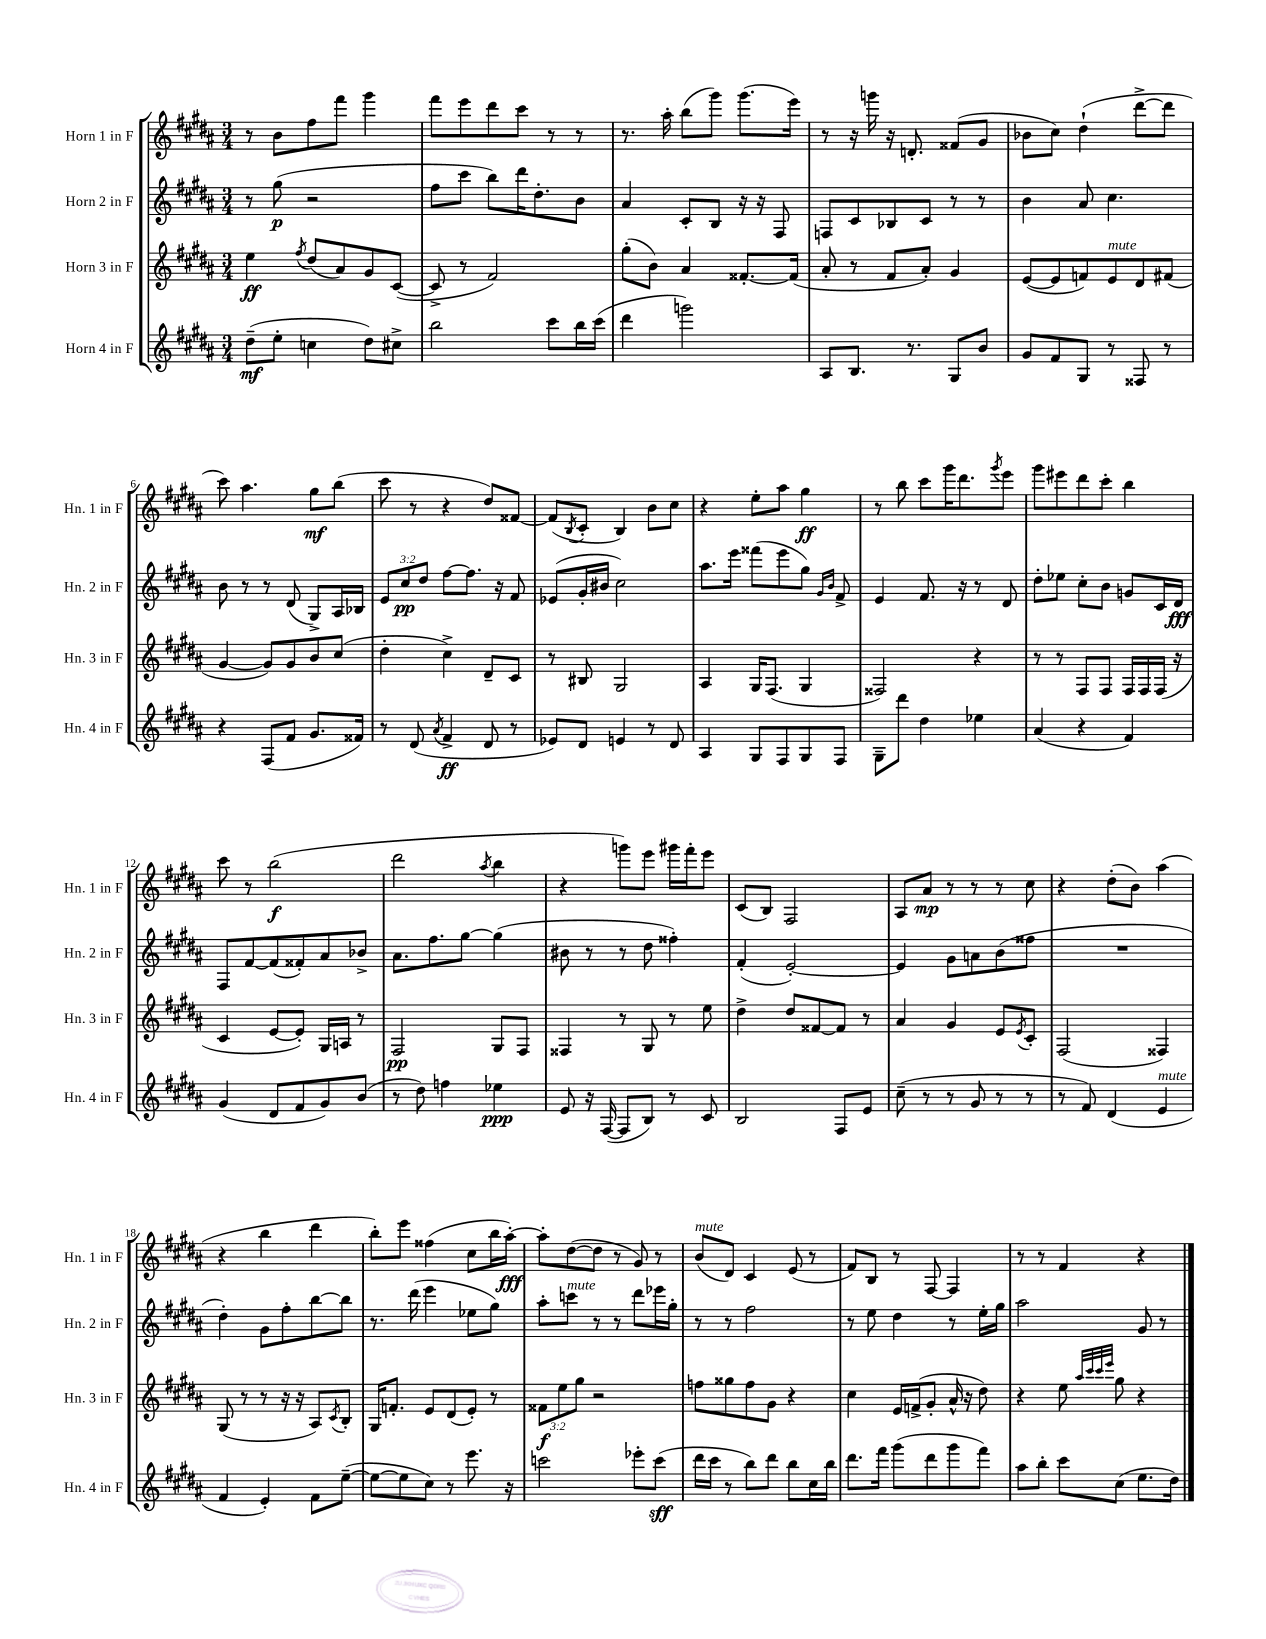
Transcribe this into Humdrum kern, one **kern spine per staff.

**kern	**dynam	**kern	**dynam	**kern	**dynam	**kern	**dynam
*part4	*part4	*part3	*part3	*part2	*part2	*part1	*part1
*staff4	*staff4	*staff3	*staff3	*staff2	*staff2	*staff1	*staff1
*I"Horn 4 in F	*	*I"Horn 3 in F	*	*I"Horn 2 in F	*	*I"Horn 1 in F	*
*I'Hn. 4 in F	*	*I'Hn. 3 in F	*	*I'Hn. 2 in F	*	*I'Hn. 1 in F	*
*clefG2	*	*clefG2	*	*clefG2	*	*clefG2	*
*k[f#c#g#d#a#]	*	*k[f#c#g#d#a#]	*	*k[f#c#g#d#a#]	*	*k[f#c#g#d#a#]	*
*M3/4	*	*M3/4	*	*M3/4	*	*M3/4	*
=1	=1	=1	=1	=1	=1	=1	=1
(8dd#~\L	mf	4ee\	ff	8r	.	8r	.
8ee'\J	.	.	.	(8gg#\	p	8b\L	.
.	.	8qff#/	.	.	.	.	.
4ccn\	.	(8dd#/L	.	2r	.	8ff#\	.
.	.	8a#/)	.	.	.	8fff#\J	.
8dd#\L)	.	8g#/	.	.	.	4ggg#\	.
8cc#X^\J	.	([8c#/J	.	.	.	.	.
=2	=2	=2	=2	=2	=2	=2	=2
2bb\	.	8c#^/]	.	8ff#\L	.	8fff#\L	.
.	.	8r	.	8ccc#\J	.	8eee\	.
.	.	2f#/)	.	8bb\L)	.	8ddd#\	.
.	.	.	.	16ddd#\K	.	8ccc#\J	.
.	.	.	.	8.dd#'\	.	.	.
8ccc#\L	.	.	.	.	.	8r	.
16bb\L	.	.	.	8b\J	.	8r	.
(16ccc#\JJ	.	.	.	.	.	.	.
=3	=3	=3	=3	=3	=3	=3	=3
4ddd#\	.	(8gg#'\L	.	4a#/	.	8.r	.
.	.	8b\J)	.	.	.	.	.
.	.	.	.	.	.	16aa#'\	.
2gggn\)	.	4a#/	.	8c#'/L	.	(8bb\L	.
.	.	.	.	8B/J	.	8ggg#\J)	.
.	.	[8.f##X'/L	.	16r	.	(8.ggg#\L	.
.	.	.	.	16r	.	.	.
.	.	.	.	8F#/	.	.	.
.	.	(16f##/Jk]	.	.	.	16eee\Jk)	.
=4	=4	=4	=4	=4	=4	=4	=4
8A#/L	.	8a#'/	.	8Fn/L	.	8r	.
8.B/J	.	8r	.	8c#/	.	16r	.
.	.	.	.	.	.	16gggn\	.
.	.	8f#/L	.	8B-X/	.	16r	.
8.r	.	.	.	.	.	8.dn'/	.
.	.	8a#'/J)	.	8c#/J	.	.	.
8G#/L	.	4g#/	.	8r	.	(8f##X/L	.
8b/J	.	.	.	8r	.	8g#/J	.
=5	=5	=5	=5	=5	=5	=5	=5
8g#/L	.	([8e/L	.	4b\	.	8b-X\L	.
8f#/	.	8e/]	.	.	.	8cc#\J)	.
8G#/J	.	8fn/)	.	8a#/	.	(4dd#`\	.
!	!	!LO:TX:a:i:t=mute	!	!	!	!	!
8r	.	8e/	.	4.cc#\	.	.	.
8F##X/	.	8d#/	.	.	.	[8ddd#^\L	.
8r	.	(8f#X/J	.	.	.	8ddd#\J]	.
!!LO:LB:g=z
=6	=6	=6	=6	=6	=6	=6	=6
4r	.	[4g#/	.	8b\	.	8ccc#\)	.
.	.	.	.	8r	.	4.aa#\	.
(8F#/L	.	8g#/L])	.	8r	.	.	.
8f#/J	.	8g#/	.	(8d#/	.	.	.
8.g#/L	.	8b/	.	8G#^/L)	.	8gg#\L	mf
.	.	(8cc#/J	.	16A#/L	.	(8bb\J	.
16f##X/Jk)	.	.	.	16B-X/JJ	.	.	.
=7	=7	=7	=7	=7	=7	=7	=7
8r	.	4dd#'\	.	12e/L	.	8ccc#\	.
.	.	.	.	12cc#/	pp	.	.
(8d#/	.	.	.	.	.	8r	.
.	.	.	.	12dd#/J	.	.	.
8qa#/	.	.	.	.	.	.	.
4f#^/	ff	4cc#^\)	.	[8ff#\L	.	4r	.
.	.	.	.	8.ff#\J]	.	.	.
8d#/	.	8d#~/L	.	.	.	8dd#/L)	.
.	.	.	.	16r	.	.	.
8r	.	8c#/J	.	8f#/	.	[8f##X/J	.
=8	=8	=8	=8	=8	=8	=8	=8
8e-X/L)	.	8r	.	(8e-X/L	.	(8f##/L]	.
.	.	.	.	.	.	8qB/	.
8d#/J	.	8B#X/	.	16g#'/L	.	8c#'/J	.
.	.	.	.	16b#X/JJ	.	.	.
4en/	.	2G#/	.	2cc#\)	.	4B/)	.
8r	.	.	.	.	.	8b\L	.
8d#/	.	.	.	.	.	8cc#\J	.
=9	=9	=9	=9	=9	=9	=9	=9
4A#/	.	4A#/	.	8.aa#\L	.	4r	.
.	.	.	.	16eee\Jk	.	.	.
8G#/L	.	16G#/KL	.	(8fff##X\L	.	8ee'\L	.
.	.	(8.F#/J	.	.	.	.	.
8F#/	.	.	.	8eee\	.	8aa#\J	.
8G#/	.	4G#/	.	8gg#\J)	.	4gg#\	ff
.	.	.	.	16qqg#/LL	.	.	.
.	.	.	.	16qqb/JJ	.	.	.
8F#/J	.	.	.	8f#^/	.	.	.
=10	=10	=10	=10	=10	=10	=10	=10
8G#~\L	.	2F##X/)	.	4e/	.	8r	.
8ddd#\J	.	.	.	.	.	8bb\	.
4dd#\	.	.	.	8.f#/	.	8ccc#\L	.
.	.	.	.	.	.	16ggg#\K	.
.	.	.	.	16r	.	8.ddd#\	.
4ee-X\	.	4r	.	8r	.	.	.
.	.	.	.	.	.	8qggg#/	.
.	.	.	.	8d#/	.	8eee\J	.
=11	=11	=11	=11	=11	=11	=11	=11
(4a#/	.	8r	.	8dd#'\L	.	8ggg#\L	.
.	.	8r	.	8ee-X\J	.	8eee#X\	.
4r	.	8F#/L	.	8cc#'\L	.	8ddd#\	.
.	.	8F#/J	.	8b\J	.	8ccc#'\J	.
4f#/)	.	16F#/LL	.	8gn/L	.	4bb\	.
.	.	16F#/	.	.	.	.	.
.	.	(16F#/JJ	.	16c#/L	.	.	.
.	.	16r	.	16d#/JJ	fff	.	.
!!LO:LB:g=z
=12	=12	=12	=12	=12	=12	=12	=12
(4g#/	.	4c#/	.	8F#/L	.	8ccc#\	.
.	.	.	.	[8f#/	.	8r	.
8d#/L	.	[8e/L	.	(8f#/]	.	(2bb\	f
8f#/	.	8e'/J])	.	8f##X'/)	.	.	.
8g#/)	.	16G#/LL	.	8a#/	.	.	.
.	.	16An/JJ	.	.	.	.	.
(8b/J	.	8r	.	8b-X^/J	.	.	.
=13	=13	=13	=13	=13	=13	=13	=13
8r	.	2F#/	pp	8.a#\L	.	2ddd#\	.
8dd#\)	.	.	.	.	.	.	.
.	.	.	.	8.ff#\	.	.	.
4ffn\	.	.	.	.	.	.	.
.	.	.	.	[8gg#\J	.	.	.
.	.	.	.	.	.	8qaa#/	.
4ee-X\	ppp	8G#/L	.	(4gg#\]	.	4bb\	.
.	.	8F#/J	.	.	.	.	.
=14	=14	=14	=14	=14	=14	=14	=14
8e/	.	4F##X/	.	8b#X\	.	4r	.
16r	.	.	.	8r	.	.	.
([16F#/	.	.	.	.	.	.	.
8F#/L]	.	8r	.	8r	.	8gggn\L)	.
8B/J)	.	8G#/	.	8dd#\	.	8eee\J	.
8r	.	8r	.	4ff##X'\)	.	16ggg#X\LL	.
.	.	.	.	.	.	16fff#'\J	.
8c#/	.	8ee\	.	.	.	8eee\J	.
=15	=15	=15	=15	=15	=15	=15	=15
2B/	.	4dd#^\	.	(4f#'/	.	(8c#/L	.
.	.	.	.	.	.	8B/J)	.
.	.	8dd#/L	.	[2e'/)	.	2F#/	.
.	.	[8f##X/	.	.	.	.	.
8F#/L	.	8f##/J]	.	.	.	.	.
8e/J	.	8r	.	.	.	.	.
=16	=16	=16	=16	=16	=16	=16	=16
(8cc#~\	.	4a#/	.	4e/]	.	8A#/L	.
8r	.	.	.	.	.	8a#/J	mp
8r	.	4g#/	.	8g#\L	.	8r	.
8g#/	.	.	.	8an\	.	8r	.
8r	.	8e/L	.	(8b\	.	8r	.
.	.	8qe/	.	.	.	.	.
8r	.	8c#'/J	.	8ff##X\J	.	8cc#\	.
=17	=17	=17	=17	=17	=17	=17	=17
8r	.	(2F#/	.	2.r	.	4r	.
8f#/)	.	.	.	.	.	.	.
(4d#/	.	.	.	.	.	(8dd#'\L	.
.	.	.	.	.	.	8b\J)	.
!LO:TX:a:i:t=mute	!	!	!	!	!	!	!
4e/	.	4F##X/)	.	.	.	(4aa#\	.
!!LO:LB:g=z
=18	=18	=18	=18	=18	=18	=18	=18
4f#/	.	(8G#/	.	4dd#'\)	.	4r	.
.	.	8r	.	.	.	.	.
4e'/)	.	8r	.	8g#\L	.	4bb\	.
.	.	16r	.	8ff#'\	.	.	.
.	.	16r	.	.	.	.	.
8f#\L	.	8A#/L)	.	[8bb\	.	4ddd#\	.
.	.	8qc#/	.	.	.	.	.
([8ee~\J	.	8B'/J	.	8bb\J]	.	.	.
=19	=19	=19	=19	=19	=19	=19	=19
8ee\L_	.	16G#/KL	.	8.r	.	8bb'\L)	.
.	.	8.fn'/J	.	.	.	.	.
8ee\]	.	.	.	.	.	8eee\J	.
.	.	.	.	(16ddd#\	.	.	.
8cc#\J)	.	8e/L	.	4eee\	.	(4ff##X\	.
8r	.	(8d#/	.	.	.	.	.
8.eee\	.	8e'/J)	.	8ee-X\L	.	8cc#\L	.
.	.	8r	.	8gg#\J)	.	16bb\L	.
16r	.	.	.	.	.	[16aa#'\JJ)	fff
=20	=20	=20	=20	=20	=20	=20	=20
2cccn\	.	12f##X\L	f	8aa#'\L	.	8aa#'\L]	.
.	.	12ee\	.	.	.	.	.
!	!	!	!	!LO:TX:a:i:t=mute	!	!	!
.	.	.	.	8cccn\J	.	([8dd#\	.
.	.	12gg#\J	.	.	.	.	.
.	.	2r	.	8r	.	8dd#\J]	.
.	.	.	.	8r	.	8r	.
8eee-X'\L	.	.	.	8ddd#\L	.	8g#/)	.
(8ccc\J	sff	.	.	16eee-X\L	.	8r	.
.	.	.	.	16gg#'\JJ	.	.	.
=21	=21	=21	=21	=21	=21	=21	=21
!	!	!	!	!	!	!LO:TX:a:i:t=mute	!
16ddd#\LL	.	8ffn\L	.	8r	.	(8b/L	.
16ccc#\JJ	.	.	.	.	.	.	.
8r	.	8gg##X\	.	8r	.	8d#/J)	.
8bb\L)	.	8ff\	.	2ff#\	.	4c#/	.
8ddd#\J	.	8g#\J	.	.	.	.	.
8bb\L	.	4r	.	.	.	(8e/	.
16cc#\L	.	.	.	.	.	8r	.
16bb\JJ	.	.	.	.	.	.	.
=22	=22	=22	=22	=22	=22	=22	=22
8.ddd#\L	.	4cc#\	.	8r	.	8f#/L)	.
.	.	.	.	8ee\	.	8B/J	.
16fff#\Jk	.	.	.	.	.	.	.
(8ggg#\L	.	16e/LL	.	4dd#\	.	8r	.
.	.	(16fn^/J	.	.	.	.	.
8ddd#\	.	8g#'/J	.	.	.	[8F#/	.
8ggg#\	.	16a#^^/	.	8r	.	4F#/]	.
.	.	16r	.	.	.	.	.
8fff#\J)	.	8dd#\)	.	16ee'\LL	.	.	.
.	.	.	.	16gg#\JJ	.	.	.
=23	=23	=23	=23	=23	=23	=23	=23
8aa#\L	.	4r	.	2aa#\	.	8r	.
8bb'\J	.	.	.	.	.	8r	.
8ccc#\L	.	8ee\	.	.	.	4f#/	.
.	.	32qqaa#/LLL	.	.	.	.	.
.	.	32qqccc#/	.	.	.	.	.
.	.	32qqccc#/	.	.	.	.	.
.	.	32qqeee/JJJ	.	.	.	.	.
(8cc#\J	.	8gg#\	.	.	.	.	.
8.ee\L	.	4r	.	8g#/	.	4r	.
.	.	.	.	8r	.	.	.
16dd#\Jk)	.	.	.	.	.	.	.
==	==	==	==	==	==	==	==
*-	*-	*-	*-	*-	*-	*-	*-
